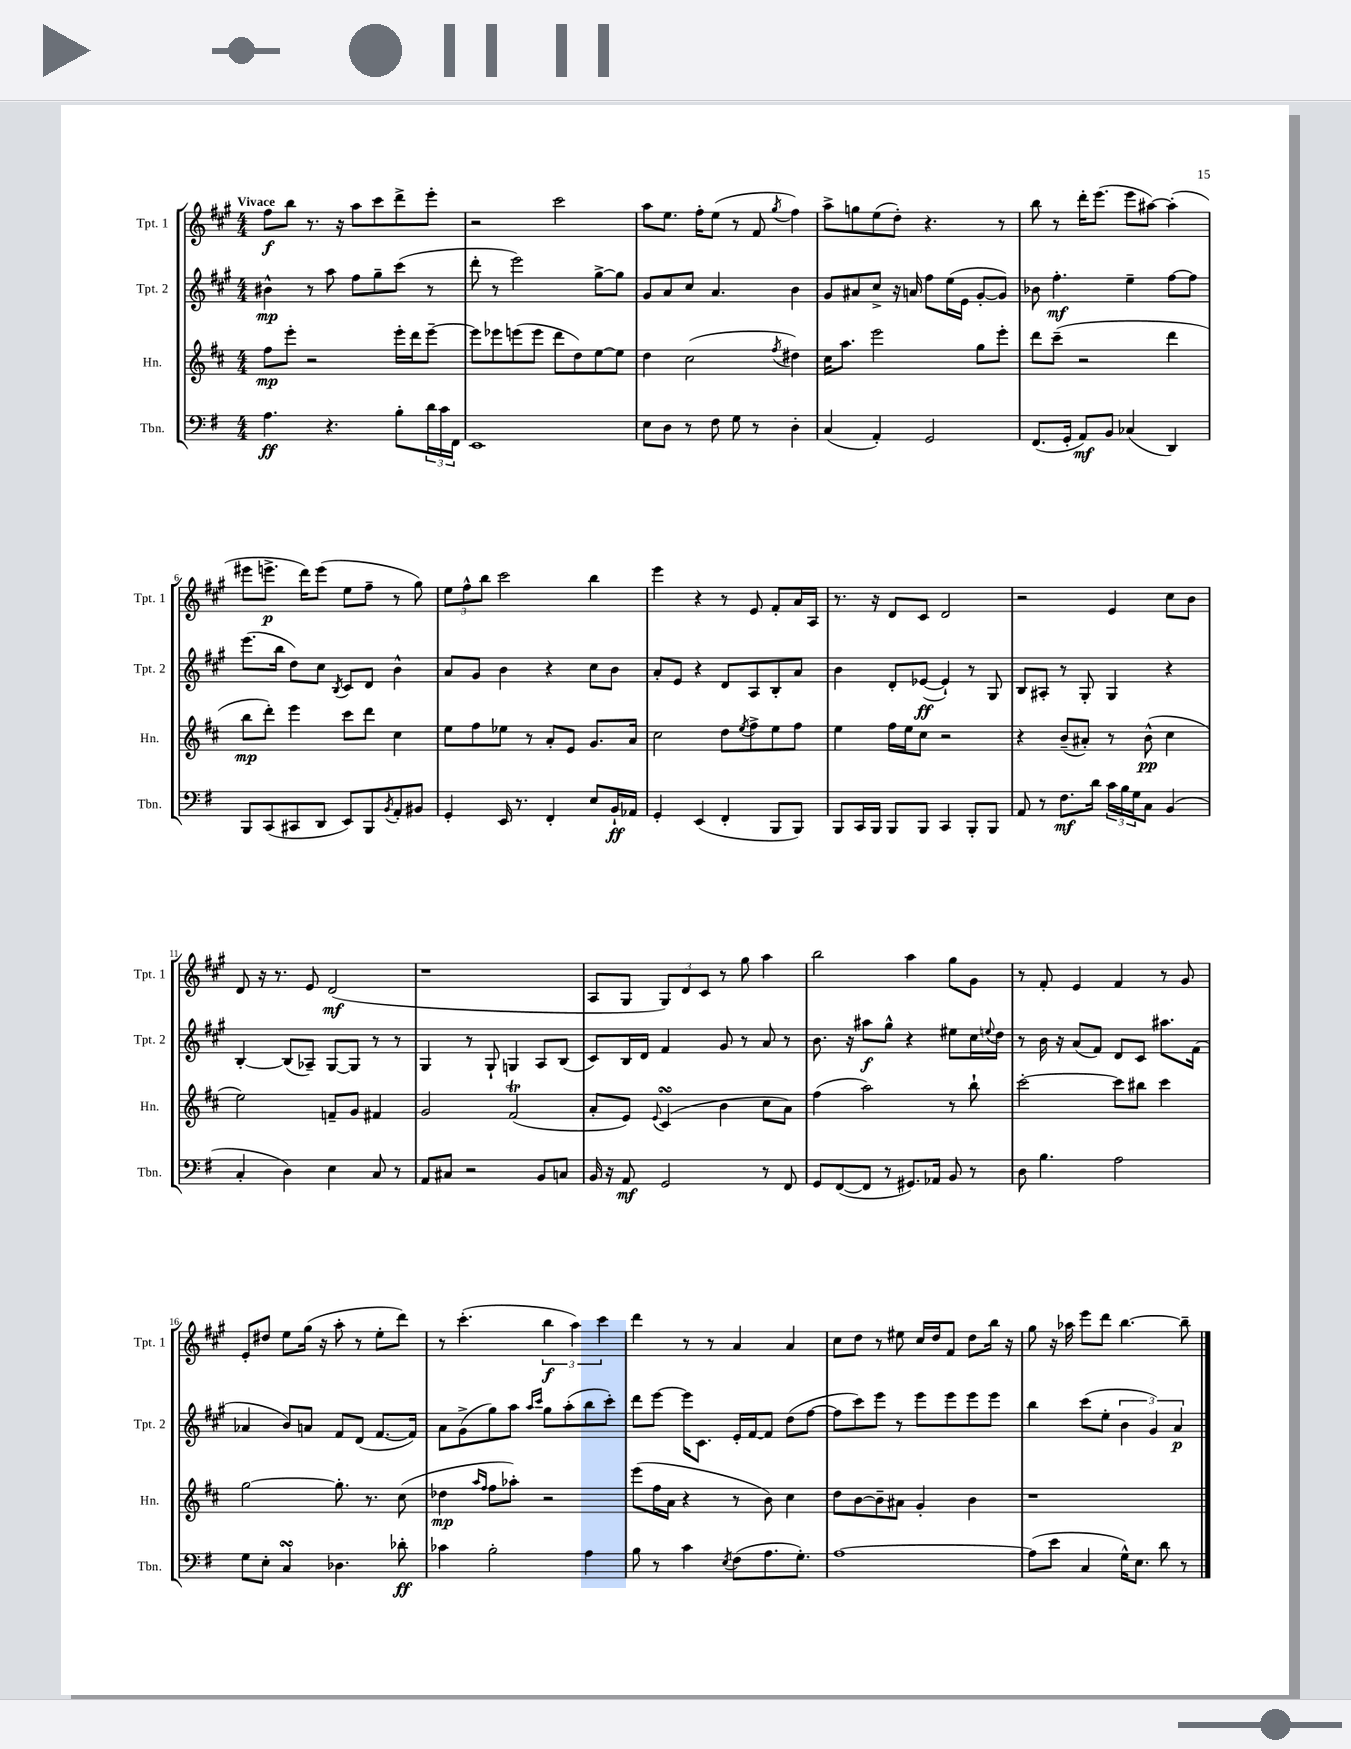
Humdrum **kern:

**kern	**dynam	**kern	**dynam	**kern	**dynam	**kern	**dynam
*part4	*part4	*part3	*part3	*part2	*part2	*part1	*part1
*staff4	*staff4	*staff3	*staff3	*staff2	*staff2	*staff1	*staff1
*I"Tbn.	*	*I"Hn.	*	*I"Tpt. 2	*	*I"Tpt. 1	*
*I'Tbn.	*	*I'Hn.	*	*I'Tpt. 2	*	*I'Tpt. 1	*
*clefF4	*	*clefG2	*	*clefG2	*	*clefG2	*
*k[f#]	*	*k[f#c#]	*	*k[f#c#g#]	*	*k[f#c#g#]	*
*M4/4	*	*M4/4	*	*M4/4	*	*M4/4	*
=1	=1	=1	=1	=1	=1	=1	=1
!	!	!	!	!	!	!LO:TX:a:B:t=Vivace	!
4.A\	ff	8ff#\L	mp	4b#X^^\	mp	8ff#\L	f
.	.	8eee'\J	.	.	.	8bb\J	.
.	.	2r	.	8r	.	8.r	.
4.r	.	.	.	8aa\	.	.	.
.	.	.	.	.	.	16r	.
.	.	.	.	8ff#\L	.	8aa\L	.
.	.	.	.	8gg#~\	.	8ccc#\	.
8B'\L	.	16eee'\LL	.	(8ccc#\J	.	8ddd^\	.
.	.	16ddd\J	.	.	.	.	.
24d\L	.	[8eee~\J	.	8r	.	8eee'\J	.
24c\	.	.	.	.	.	.	.
24FF#\JJ	.	.	.	.	.	.	.
=2	=2	=2	=2	=2	=2	=2	=2
1EE	.	8eee\L]	.	8ddd'\	.	2r	.
.	.	8eee-X\	.	8r	.	.	.
.	.	(8eeen\	.	2eee\)	.	.	.
.	.	8eee\J	.	.	.	.	.
.	.	8ddd\L	.	.	.	2ccc#\	.
.	.	8dd\)	.	.	.	.	.
.	.	[8ee\	.	[8gg#^\L	.	.	.
.	.	8ee\J]	.	8gg#\J]	.	.	.
=3	=3	=3	=3	=3	=3	=3	=3
8E\L	.	4dd\	.	8g#/L	.	8aa\L	.
8D\J	.	.	.	8a/	.	8.ee\J	.
8r	.	(2cc#\	.	8cc#/J	.	.	.
.	.	.	.	.	.	16ff#'\KL	.
8F#\	.	.	.	4.a/	.	(8ee\J	.
8G\	.	.	.	.	.	8r	.
8r	.	.	.	.	.	8f#/	.
.	.	8qff#/	.	.	.	8qgg#/	.
4D'\	.	4dd#X\)	.	4b\	.	4ff#\)	.
=4	=4	=4	=4	=4	=4	=4	=4
(4C/	.	16cc#\KL	.	8g#/L	.	8aa^\L	.
.	.	8.aa\J	.	.	.	.	.
.	.	.	.	8a#X/	.	8ggn\	.
4AA'/)	.	2eee\	.	8cc#^/J	.	(8ee\	.
.	.	.	.	16r	.	8dd'\J)	.
.	.	.	.	16an/	.	.	.
2GG/	.	.	.	8ff#\L	.	4.r	.
.	.	.	.	(16ee\L	.	.	.
.	.	.	.	16e\JJ	.	.	.
.	.	8gg\L	.	[8g#'/L	.	.	.
.	.	8eee'\J	.	8g#/J])	.	8r	.
=5	=5	=5	=5	=5	=5	=5	=5
(8.FF#/L	.	8ddd\L	.	8b-X\	.	8bb\	.
.	.	(8ccc#~\J	.	4.ff#'\	mf	8r	.
16GG'/Jk	.	.	.	.	.	.	.
8AA/L)	mf	2r	.	.	.	16ddd'\KL	.
.	.	.	.	.	.	(8.eee\J	.
8BB/J	.	.	.	.	.	.	.
(4C-X/	.	.	.	4ee~\	.	8eee\L	.
.	.	.	.	.	.	[8aa#X\J)	.
4DD/)	.	4ddd\	.	[8ff#\L	.	(4aa#'\]	.
.	.	.	.	8ff#\J]	.	.	.
!!LO:LB:g=z
=6	=6	=6	=6	=6	=6	=6	=6
8BBB/L	.	8bb\L	mp	(8.eee\L	.	8eee#X\L	.
(8CC/	.	8ddd'\J)	.	.	.	8.eeen^\J	p
.	.	.	.	16bb\Jk	.	.	.
8CC#X/	.	4eee\	.	8dd\L)	.	.	.
.	.	.	.	.	.	16ddd\KL)	.
8DD/J	.	.	.	8cc#\J	.	(8eee\J	.
.	.	.	.	8qB/	.	.	.
8EE/L)	.	8ccc#\L	.	8c#/L	.	8ee\L	.
8BBB/	.	8ddd\J	.	8d/J	.	8ff#~\J	.
8qBB/	.	.	.	.	.	.	.
8AA'/	.	4cc#\	.	4b^^\	.	8r	.
8BB#X/J	.	.	.	.	.	8gg#\)	.
=7	=7	=7	=7	=7	=7	=7	=7
4GG'/	.	8ee\L	.	8a/L	.	12ee\L	.
.	.	.	.	.	.	12ff#^^\	.
.	.	8ff#\	.	8g#/J	.	.	.
.	.	.	.	.	.	12bb\J	.
16EE/	.	8ee-X\J	.	4b\	.	2ccc#\	.
8.r	.	.	.	.	.	.	.
.	.	8r	.	.	.	.	.
4FF#'/	.	8a'/L	.	4r	.	.	.
.	.	8e/J	.	.	.	.	.
8E/L	.	8.g/L	.	8cc#\L	.	4bb\	.
16BB`/L	ff	.	.	8b\J	.	.	.
16AA-X/JJ	.	16a/Jk	.	.	.	.	.
=8	=8	=8	=8	=8	=8	=8	=8
4GG'/	.	2cc#\	.	8a'/L	.	4eee\	.
.	.	.	.	8e/J	.	.	.
(4EE/	.	.	.	4r	.	4r	.
4FF#'/	.	8dd\L	.	8d/L	.	8r	.
.	.	8qee/	.	.	.	.	.
.	.	8ff#^\	.	8A/	.	8e/	.
8BBB/L	.	8ee\	.	8B'/	.	8f#'/L	.
8BBB/J)	.	8ff#\J	.	8a/J	.	16a/L	.
.	.	.	.	.	.	16A/JJ	.
=9	=9	=9	=9	=9	=9	=9	=9
8BBB/L	.	4ee\	.	4b\	.	8.r	.
16CC/L	.	.	.	.	.	.	.
16BBB/JJ	.	.	.	.	.	16r	.
8BBB/L	.	16ff#\LL	.	8d'/L	.	8d/L	.
.	.	16ee\J	.	.	.	.	.
8BBB/J	.	8cc#\J	.	([8e-X/J	ff	8c#/J	.
4CC/	.	2r	.	4e-`/])	.	2d/	.
8BBB'/L	.	.	.	8r	.	.	.
8BBB/J	.	.	.	8G#/	.	.	.
=10	=10	=10	=10	=10	=10	=10	=10
8AA/	.	4r	.	8B/L	.	2r	.
8r	.	.	.	8A#X'/J	.	.	.
8.F#\L	mf	(8b~/L	.	8r	.	.	.
.	.	8a#X'/J)	.	8G#'/	.	.	.
16d\Jk	.	.	.	.	.	.	.
24c\LL	.	8r	.	4G#/	.	4e/	.
24B\	.	.	.	.	.	.	.
24G\J	.	.	.	.	.	.	.
8C\J	.	(8b^^\	pp	.	.	.	.
(4BB/	.	4cc#\	.	4r	.	8cc#\L	.
.	.	.	.	.	.	8b\J	.
!!LO:LB:g=z
=11	=11	=11	=11	=11	=11	=11	=11
4C'/	.	2ee\)	.	[4B'/	.	8d/	.
.	.	.	.	.	.	16r	.
.	.	.	.	.	.	8.r	.
4D\)	.	.	.	(8B/L]	.	.	.
.	.	.	.	8A-X~/J)	.	8e/	.
4E\	.	8fn~/L	.	[8G#/L	.	(2d/	mf
.	.	8g/J	.	8G#/J]	.	.	.
8C/	.	4f#X/	.	8r	.	.	.
8r	.	.	.	8r	.	.	.
=12	=12	=12	=12	=12	=12	=12	=12
8AA/L	.	2g/	.	4G#/	.	1r	.
8C#X/J	.	.	.	.	.	.	.
2r	.	.	.	8r	.	.	.
.	.	.	.	8G#`/	.	.	.
.	.	(2f#t/	.	4Gn/	.	.	.
8BB/L	.	.	.	8A/L	.	.	.
8Cn/J	.	.	.	(8B/J	.	.	.
=13	=13	=13	=13	=13	=13	=13	=13
16BB/	.	8a'/L	.	8c#/L)	.	8A/L	.
16r	.	.	.	.	.	.	.
8AA/	mf	8e/J)	.	16B/L	.	8G#/J	.
.	.	.	.	16d/JJ	.	.	.
.	.	8qqe/	.	.	.	.	.
2GG/	.	(4c#sSsS/	.	4f#/	.	12G#/L)	.
.	.	.	.	.	.	12d/	.
.	.	.	.	.	.	12c#/J	.
.	.	4b\	.	8g#/	.	8r	.
.	.	.	.	8r	.	8gg#\	.
8r	.	8cc#\L	.	8a/	.	4aa\	.
8FF#/	.	8a\J)	.	8r	.	.	.
=14	=14	=14	=14	=14	=14	=14	=14
8GG/L	.	(4ff#\	.	8.b\	.	2bb\	.
([8FF#/	.	.	.	.	.	.	.
.	.	.	.	16r	.	.	.
8FF#/J]	.	2aa\)	.	8aa#X\L	f	.	.
8r	.	.	.	8gg#^^\J	.	.	.
8.GG#X/L)	.	.	.	4r	.	4aa\	.
16AA-X/Jk	.	.	.	.	.	.	.
8BB/	.	8r	.	8ee#X\L	.	8gg#\L	.
8r	.	8bb`\	.	16cc#\L	.	8g#\J	.
.	.	.	.	8qqeen/	.	.	.
.	.	.	.	16dd\JJ	.	.	.
=15	=15	=15	=15	=15	=15	=15	=15
8D\	.	[2ccc#'\	.	8r	.	8r	.
4.B\	.	.	.	16b\	.	8f#'/	.
.	.	.	.	16r	.	.	.
.	.	.	.	(8a/L	.	4e/	.
.	.	.	.	8f#/J)	.	.	.
2A\	.	8ccc#\L]	.	8d/L	.	4f#/	.
.	.	8bb#X\J	.	8c#/J	.	.	.
.	.	4ccc#\	.	8.aa#X\L	.	8r	.
.	.	.	.	.	.	8g#/	.
.	.	.	.	(16f#\Jk	.	.	.
!!LO:LB:g=z
=16	=16	=16	=16	=16	=16	=16	=16
8G\L	.	[2gg\	.	4a-X/	.	8e'/L	.
8E'\J	.	.	.	.	.	8dd#X/J	.
4CsSSs/	.	.	.	8b/L)	.	8ee\L	.
.	.	.	.	8an/J	.	(16gg#\Jk	.
.	.	.	.	.	.	16r	.
4.D-X\	.	8.gg'\]	.	8f#/L	.	8aa'\	.
.	.	.	.	(8d/J	.	8r	.
.	.	8.r	.	.	.	.	.
.	.	.	.	[8.f#/L	.	8ee'\L	.
8d-X'\	ff	(8cc#\	.	.	.	8ddd\J)	.
.	.	.	.	16f#/Jk])	.	.	.
=17	=17	=17	=17	=17	=17	=17	=17
4c-X\	.	4dd-X\	mp	8a\L	.	8r	.
.	.	.	.	(8g#^\	.	(4.ccc#'\	.
.	.	16qqaa/LL	.	.	.	.	.
.	.	16qqff#/JJ	.	.	.	.	.
2B'\	.	8ff#\L	.	8gg#\)	.	.	.
.	.	8aa-X'\J)	.	8aa\J	.	.	.
.	.	.	.	16qqaa/LL	.	.	.
.	.	.	.	16qqccc#/JJ	.	.	.
.	.	2r	.	8gg#\L	.	6bb\	f
.	.	.	.	(8aa'\	.	.	.
.	.	.	.	.	.	6aa\)	.
4A\	.	.	.	8bb\	.	.	.
.	.	.	.	.	.	6ccc#\	.
.	.	.	.	8ccc#'\J)	.	.	.
=18	=18	=18	=18	=18	=18	=18	=18
8B\	.	(8eee\L	.	8ddd\L	.	4ddd\	.
8r	.	16ff#\L	.	[8eee\J	.	.	.
.	.	16a\JJ	.	.	.	.	.
4c\	.	4r	.	16eee\KL]	.	8r	.
.	.	.	.	8.c#\J	.	.	.
.	.	.	.	.	.	8r	.
8qE/	.	.	.	.	.	.	.
(8F#\L	.	8r	.	16e'/LL	.	4a/	.
.	.	.	.	[16f#/J	.	.	.
8.A\	.	8b\)	.	8f#/J]	.	.	.
.	.	4cc#\	.	(8dd\L	.	4a/	.
8.G'\J)	.	.	.	.	.	.	.
.	.	.	.	[8ff#\J	.	.	.
=19	=19	=19	=19	=19	=19	=19	=19
[1A	.	8dd\L	.	8ff#\L]	.	8cc#\L	.
.	.	[8b\	.	8ccc#\)	.	8dd\J	.
.	.	8b~\]	.	8eee\J	.	8r	.
.	.	8a#X\J	.	8r	.	8ee#X\	.
.	.	4g'/	.	8eee\L	.	16cc#/LL	.
.	.	.	.	.	.	16dd/J	.
.	.	.	.	8eee\	.	8f#/J	.
.	.	4b\	.	8eee\	.	8dd\L	.
.	.	.	.	8eee\J	.	16bb\Jk	.
.	.	.	.	.	.	16r	.
=20	=20	=20	=20	=20	=20	=20	=20
(8A\L]	.	1r	.	4bb\	.	8gg#\	.
8e\J	.	.	.	.	.	16r	.
.	.	.	.	.	.	16aa-X\	.
4C/	.	.	.	(8ccc#\L	.	8eee\L	.
.	.	.	.	8ee'\J	.	8ddd\J	.
16G^^\KL)	.	.	.	6b\	.	[4.bb\	.
8.E\J	.	.	.	.	.	.	.
.	.	.	.	6g#/)	.	.	.
8d\	.	.	.	.	.	.	.
.	.	.	.	6a/	p	.	.
8r	.	.	.	.	.	8bb~\]	.
==	==	==	==	==	==	==	==
*-	*-	*-	*-	*-	*-	*-	*-
